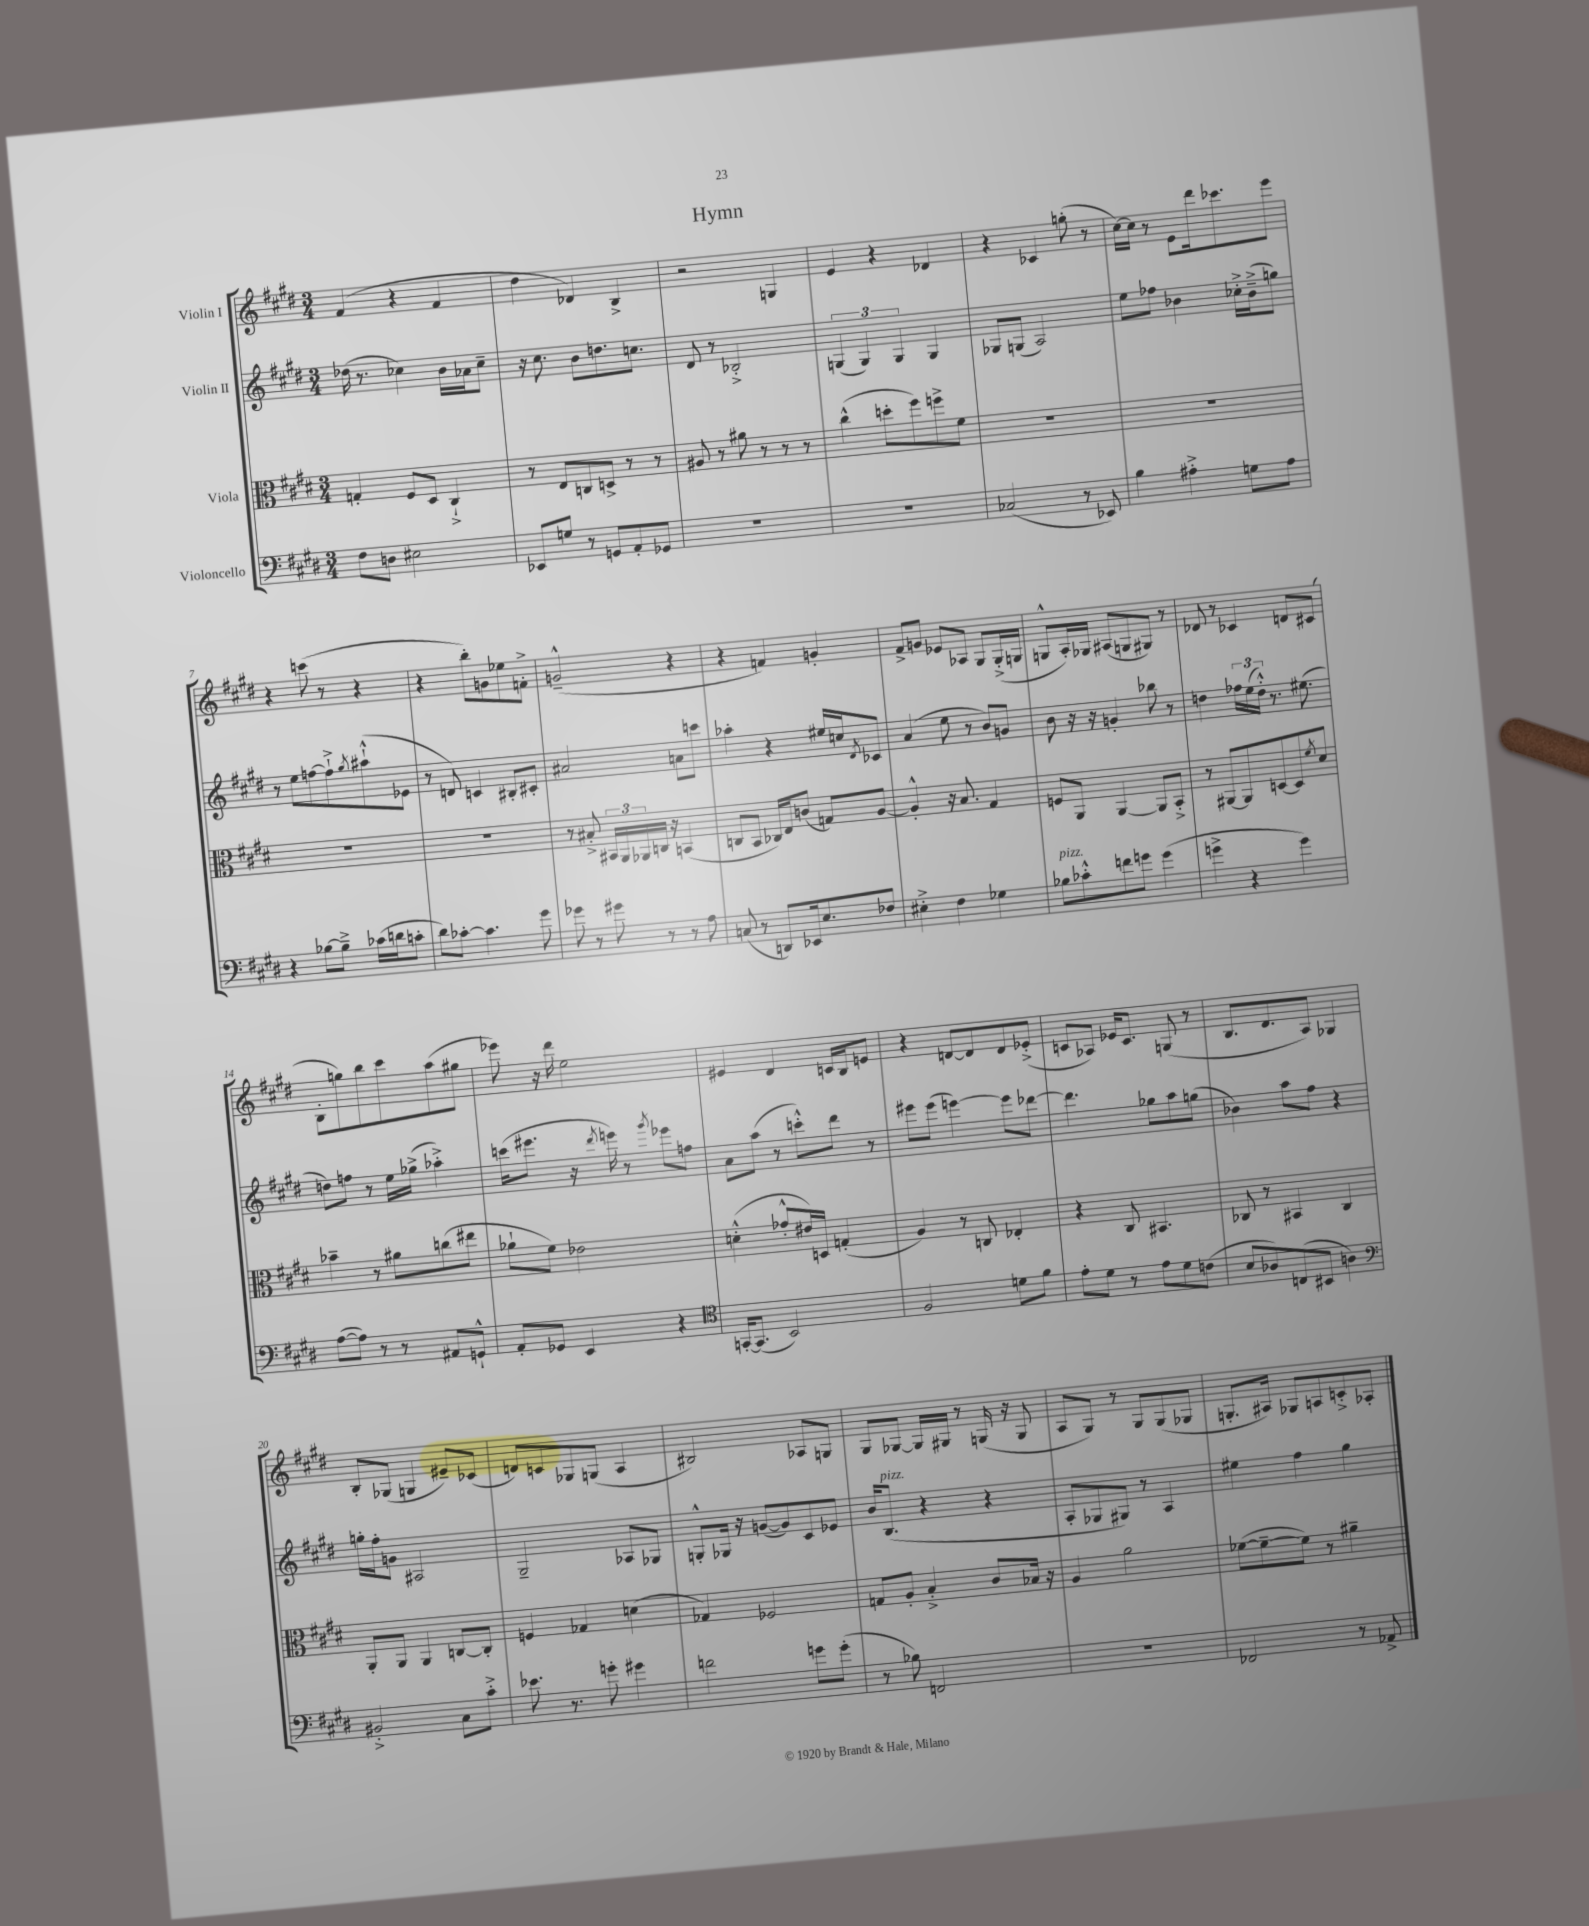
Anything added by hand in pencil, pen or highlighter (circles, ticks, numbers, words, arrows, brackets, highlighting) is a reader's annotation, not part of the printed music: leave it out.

**kern	**kern	**kern	**kern
*staff4	*staff3	*staff2	*staff1
*clefF4	*clefC3	*clefG2	*clefG2
*k[f#c#g#d#]	*k[f#c#g#d#]	*k[f#c#g#d#]	*k[f#c#g#d#]
*M3/4	*M3/4	*M3/4	*M3/4
8F#	4G'	(16dd-	(4f#
.	.	8.r	.
8D	.	.	.
2E#	8F#	4cc-)	4r
.	8D#	.	.
.	4C#`^	16b	4f#
.	.	16a-	.
.	.	8cc-~	.
=	=	=	=
8EE-	8r	16r	4dd#
.	.	8.cc#	.
8G	8E	.	.
8r	8C	8b	4d-)
8GG	8D^	8.dd	.
8AA'	8r	.	4B^
.	.	8.cc	.
8GG-	8r	.	.
=	=	=	=
2.r	8A#	8d#	2r
.	8r	8r	.
.	8a#	2B-'^	.
.	8r	.	.
.	8r	.	4G
.	8r	.	.
=	=	=	=
2.r	(4cc#^^	(6G	4e
.	.	6G)	.
.	8dd'	.	4r
.	.	6G	.
.	8ff#)	.	.
.	8ff^	4G	4d-
.	8f#	.	.
=	=	=	=
(2C-	2.r	8G-	4r
.	.	(8G	.
.	.	2A)	4c-
8r	.	.	(8gg'
8EE-)	.	.	8r
=	=	=	=
4B	2.r	8ee	[16cc#)
.	.	.	16cc#]
.	.	8ff-	8r
4A#'^	.	4b-	8e
.	.	.	16ddd#
.	.	.	8.ccc-
8G	.	16cc-'^	.
.	.	(16b-~^	.
8A#	.	8gg)	8eee
=	=	=	=
4r	2.r	8r	4r
.	.	8ee	.
[8B-	.	[8ff	(8ccc
8B-~^]	.	8ff`^]	8r
.	.	8qgg#	.
(16c-	.	(8aa#`^^	4r
16d	.	.	.
8c'	.	8e-	.
=	=	=	=
8d#)	2.r	8r	4r
[8c-'	.	8d)	.
4.c-]	.	4c	8bb')
.	.	.	8g
.	.	8B#'	8ee-
8g#	.	8c#'	8f'^
=	=	=	=
8g-	8r	2a#	(2g~^^
8r	8B#'^	.	.
8g#	24BB#	.	.
.	24AA	.	.
.	24AA-	.	.
8r	16C	.	.
.	16r	.	.
8r	(4BB	8a	4r
8A	.	8ccc	.
=	=	=	=
(8C	8C	4aa-'	4r
8r	8BB	.	.
8DD)	16C-)	4r	4f)
.	16E	.	.
16EE-	(8c	.	.
8.E	.	.	.
.	8G)	16ee#	4g'
.	.	16cc	.
.	.	8qd#	.
8F-	[8A	8c-	.
=	=	=	=
4E#'^	4A'^^]	(4a	8f#^
.	.	.	8g
4F#	16r	8ee	8e-
.	8.B	.	.
.	.	8r	8A-
4G-	4G#	8b)	8G#
.	.	8g	(16G#'^
.	.	.	16G
=	=	=	=
8B-	8F	8b	8G^^
8c-'^^	8AA	16r	16A')
.	.	16r	16G-
8f	[4AA	4g'	(8A#
8g	.	.	8G
(4g	8AA]	8bb-	8G#)
.	8BB'^	8r	8r
=	=	=	=
4g^	8r	4dd	8d-
.	[8AA#	.	8r
4r	8AA#]	24ff-	4c-
.	.	(24ee	.
.	.	24dd'^^)	.
.	[8D	8.r	.
4g)	8D]	.	8d
.	.	(8.ee#	.
.	8qf#	.	.
.	8d#	.	(8c#
=	=	=	=
([8A	4b-~	8dd)	8B'
8A])	.	8ff	8gg)
8r	8r	8r	8bb
8r	8a#	16ee	8ccc#
.	.	(16gg-^	.
8AA#	(8cc	4aa-'^)	(8aa
8GG`^^	8ee#	.	8gg#
=	=	=	=
8AA'	8a-`	(16ccc	8eee-)
.	.	8.eee#	.
8GG-	8f#)	.	16r
.	.	.	16ddd#
4EE	2e-	16r	2ee
.	.	8qddd#	.
.	.	16eee)	.
.	.	8r	.
.	.	8qggg#	.
4r	.	8eee-	.
.	.	8ff	.
=	=	=	=
*clefC4	*	*	*
[16GG'	(4d'^^	8a	4e#
(8.GG]	.	.	.
.	.	(8aa	.
2BB)	8g-'^^	8r	4d#
.	16e#)	8ccc'^^)	.
.	16D	.	.
.	(4G'	8ddd#	16c
.	.	.	16B
.	.	8r	8e
=	=	=	=
2F#	4A)	8eee#	4r
.	.	(8eee#	.
.	8r	[4eee)	[8d
.	8C	.	8d]
8d	4E-'	8eee]	8d
8f#	.	[8ddd-	(8e-'^
=	=	=	=
8e'	4r	4.ddd-]	8c
8d#	.	.	8A-)
8r	8C#	.	16e-
.	.	.	8.c
8e	4.BB#	8gg-	.
8d#	.	8aa	(8G
(8c	.	(8gg	8r
=	=	=	=
8B	8C-	4b-)	8.B
8A-)	8r	.	.
.	.	.	8.d#
(8C	4BB#	8aa	.
8BB#	.	8ff#	8A)
4A)	4C-	4r	4G-
=	=	=	=
*clefF4	*	*	*
2BB#'^	8AA'	16gg'	8B'
.	.	16ff#'	.
.	8AA	8g	(8G-
.	4AA	2A#	4G
8C#	[8C	.	8e#~)
8c#'^	8C']	.	(8c-
=	=	=	=
8.e-	4F	2G#~	8d)
.	.	.	8c
8.r	.	.	.
.	4G-	.	8G-
8g'	.	.	(8G
4g#	(4d	8A-	4A
.	.	8G-	.
=	=	=	=
2f	4G-)	8G'^^	2B#)
.	.	16G-	.
.	.	16r	.
.	2F-	([8g	.
.	.	8g])	.
8g	.	8c#	8A-
(8g'	.	8e-	8G
=	=	=	=
8r	8G	16b	8G#
.	.	(8.B	.
8B-)	8A'	.	[8G-
2FF	4B'^	4r	16G-]
.	.	.	16G#
.	.	.	8r
.	8c#	4r	(16G
.	.	.	16r
.	16B-	.	8G
.	16r	.	.
=	=	=	=
2.r	4A	8A'	8A
.	.	8G-	8G#)
.	2a	8G#)	8r
.	.	8r	8G#
.	.	4A	(8G#
.	.	.	8G-
=	=	=	=
2FF-	([8f-	4ee#	8.G'
.	8f-~_	.	.
.	.	.	16A#)
.	8f-])	4ff#	8G-
.	8r	.	8A
8r	4a#~	4gg#	8c'^
8AA-^	.	.	8A-'
==	==	==	==
*-	*-	*-	*-
